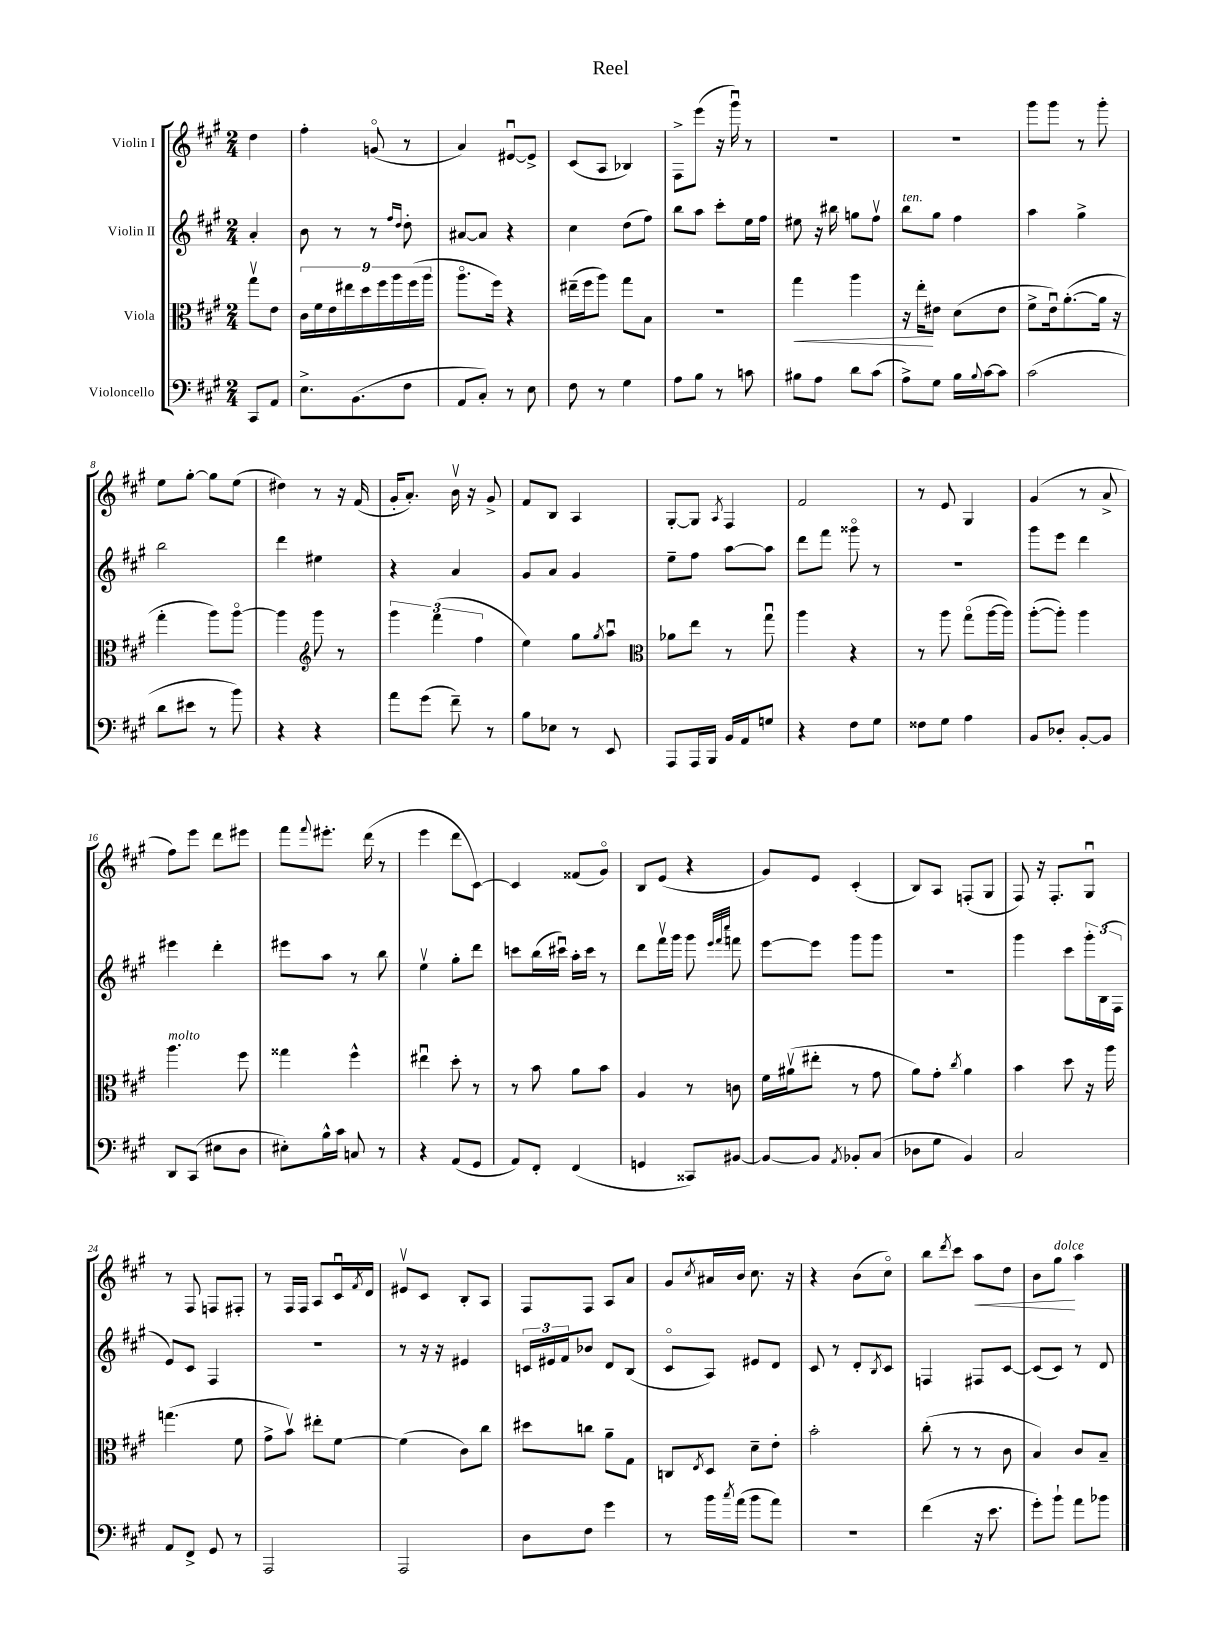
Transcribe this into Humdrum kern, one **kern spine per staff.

**kern	**kern	**dynam	**kern	**kern	**dynam
*part4	*part3	*part3	*part2	*part1	*part1
*staff4	*staff3	*staff3	*staff2	*staff1	*staff1
*I"Violoncello	*I"Viola	*	*I"Violin II	*I"Violin I	*
*clefF4	*clefC3	*	*clefG2	*clefG2	*
*k[f#c#g#]	*k[f#c#g#]	*	*k[f#c#g#]	*k[f#c#g#]	*
*M2/4	*M2/4	*	*M2/4	*M2/4	*
=	=	=	=	=	=
8CC#/L	8gg#v\L	.	4a'/	4dd\	.
8AA/J	8e\J	.	.	.	.
=1	=1	=1	=1	=1	=1
8.E^\L	18c#\LL	.	8b\	4ff#'\	.
.	18f#\	.	.	.	.
.	18e\	.	.	.	.
.	.	.	8r	.	.
.	18ee#X\	.	.	.	.
(8.BB\	.	.	.	.	.
.	18dd\	.	.	.	.
.	.	.	8r	(8gn/	.
.	18ff#\	.	.	.	.
.	18aa\	.	.	.	.
.	.	.	16qqff#/LL	.	.
.	.	.	16qqdd/JJ	.	.
8F#\J	.	.	8dd'\	8r	.
.	(18ff#\	.	.	.	.
.	18aa\JJ	.	.	.	.
=2	=2	=2	=2	=2	=2
8AA/L	8.aa\L	.	[8a#X/L	4a/)	.
8C#'/J)	.	.	8a#/J]	.	.
.	16ff#\Jk)	.	.	.	.
8r	4r	.	4r	[8e#Xu/L	.
8E\	.	.	.	8e#^/J]	.
=3	=3	=3	=3	=3	=3
8F#\	(16ee#X~\LL	.	4cc#\	(8c#/L	.
.	16ff#\J	.	.	.	.
8r	8aa\J)	.	.	8A/J	.
4G#\	8gg#\L	.	(8dd\L	4B-X/)	.
.	8B\J	.	8ff#\J)	.	.
=4	=4	=4	=4	=4	=4
8A\L	2r	.	8bb\L	8F#^\L	.
8B\J	.	.	8aa\J	(8eee\J	.
8r	.	.	8ccc#'\L	16r	.
.	.	.	.	16ggg#u\)	.
8cn\	.	.	16ee\L	8r	.
.	.	.	16ff#\JJ	.	.
=5	=5	=5	=5	=5	=5
!	!	!LO:HP:b	!	!	!
8B#X\L	4gg#\	<	8ee#X\	2r	.
8A\J	.	.	16r	.	.
.	.	.	16bb#X\	.	.
8d\L	4aa\	.	8ggn\L	.	.
(8c#\J	.	.	8ff#v\J	.	.
=6	=6	=6	=6	=6	=6
!	!	!	!LO:TX:a:i:t=ten.	!	!
8A^\L)	16r	.	8bb\L	2r	.
.	16ee'\KL	.	.	.	.
8G#\J	8e#X\J	[	8gg#\J	.	.
16B\LL	(8d\L	.	4ff#\	.	.
8qqB/	.	.	.	.	.
[16c#\J	.	.	.	.	.
8c#\J]	8e#\J	.	.	.	.
=7	=7	=7	=7	=7	=7
(2c#\	8f#^\L	.	4aa\	8ggg#\L	.
.	16eu\k)	.	.	8ggg#\J	.
.	([8.a'\	.	.	.	.
.	.	.	4gg#^\	8r	.
.	16a\Jk]	.	.	8ggg#'\	.
.	16r	.	.	.	.
!!LO:LB:g=z
=8	=8	=8	=8	=8	=8
8d\L	4gg#'\	.	2bb\	8ee\L	.
8e#X\J	.	.	.	[8gg#'\J	.
8r	8aa\L)	.	.	8gg#\L]	.
8b\)	[8aa\J	.	.	(8ee\J	.
=9	=9	=9	=9	=9	=9
4r	4aa\]	.	4ddd\	4dd#X\)	.
*	*clefG2	*	*	*	*
4r	8ggg#\	.	4ee#X\	8r	.
.	8r	.	.	16r	.
.	.	.	.	(16f#/	.
=10	=10	=10	=10	=10	=10
8a\L	6ggg#\	.	4r	16g#'/KL	.
.	.	.	.	8.a'/J)	.
(8g#\J	.	.	.	.	.
.	(6fff#\	.	.	.	.
8f#~\)	.	.	4a/	16bv\	.
.	.	.	.	16r	.
.	6ff#\	.	.	.	.
8r	.	.	.	8g#^/	.
=11	=11	=11	=11	=11	=11
8B\L	4ee\)	.	8g#/L	8f#/L	.
8E-X\J	.	.	8a/J	8B/J	.
8r	8gg#\L	.	4g#/	4A/	.
.	8qgg#/	.	.	.	.
8EE/	8aau\J	.	.	.	.
=12	=12	=12	=12	=12	=12
*	*clefC3	*	*	*	*
8AAA/L	8a-X\L	.	8ee~\L	[8G#'/L	.
16AAA/L	8ee\J	.	8ff#\J	8G#/J]	.
16BBB/JJ	.	.	.	.	.
.	.	.	.	8qA/	.
16BB/LL	8r	.	[8aa\L	4F#/	.
16AA/J	.	.	.	.	.
8Gn/J	8gg#u\	.	8aa\J]	.	.
=13	=13	=13	=13	=13	=13
4r	4aa\	.	8ddd\L	2f#/	.
.	.	.	8fff#\J	.	.
8F#\L	4r	.	8ggg##X\	.	.
8G#\J	.	.	8r	.	.
=14	=14	=14	=14	=14	=14
8F##X\L	8r	.	2r	8r	.
8G#\J	8aa\	.	.	8e/	.
4A\	(8gg#\L	.	.	4G#/	.
.	[16aa\L	.	.	.	.
.	16aa\JJ])	.	.	.	.
=15	=15	=15	=15	=15	=15
8BB/L	([8aa'\L	.	8ggg#\L	(4g#/	.
8D-X'/J	8aa'\J])	.	8eee\J	.	.
[8BB'/L	4aa\	.	4ddd\	8r	.
8BB/J]	.	.	.	8a^/	.
!!LO:LB:g=z
=16	=16	=16	=16	=16	=16
!	!LO:TX:a:i:t=molto	!	!	!	!
8DD/L	4.aa\	.	4eee#X\	8ff#\L)	.
(8CC#/J	.	.	.	8eee\J	.
8E#X\L	.	.	4ddd'\	8ddd\L	.
8D\J	8ff#\	.	.	8eee#X\J	.
=17	=17	=17	=17	=17	=17
8E#X'\L)	4gg##X\	.	8eee#X\L	8fff#\L	.
.	.	.	.	8qqfff#/	.
16B^^\L	.	.	8aa\J	8.eee#X'\J	.
16c#\JJ	.	.	.	.	.
8Cn/	4ff#^^\	.	8r	.	.
.	.	.	.	(16ddd\	.
8r	.	.	8bb\	8r	.
=18	=18	=18	=18	=18	=18
4r	4ee#Xu\	.	4eev\	4eee\	.
(8AA/L	8dd'\	.	8gg#'\L	8ddd\L	.
8GG#/J	8r	.	8ddd\J	[8c#\J)	.
=19	=19	=19	=19	=19	=19
8AA/L)	8r	.	8cccn\L	4c#/]	.
8FF#'/J	8b\	.	(16bb\L	.	.
.	.	.	16ccc#Xu\JJ)	.	.
(4FF#/	8a\L	.	16aa'\LL	(8f##X/L	.
.	.	.	16ccc#\JJ	.	.
.	8b\J	.	8r	8g#/J)	.
=20	=20	=20	=20	=20	=20
4GGn/	4A/	.	8ddd\L	8B/L	.
.	.	.	16fff#v\L	(8e/J	.
.	.	.	16ggg#\JJ	.	.
8CC##X/L)	8r	.	8ggg#\	4r	.
.	.	.	32qqeee/LLL	.	.
.	.	.	32qqfff#/	.	.
.	.	.	32qqcccc#/JJJ	.	.
[8BB#X/J	8cn\	.	8fffn\	.	.
=21	=21	=21	=21	=21	=21
8BB#/L_	16f#\LL	.	[8eee\L	8g#/L)	.
.	(16a#Xv\J	.	.	.	.
8BB#/J]	8ee#X'\J	.	8eee\J]	8e/J	.
8qAA/	.	.	.	.	.
8BB-X'/L	8r	.	8ggg#\L	(4c#'/	.
(8C#/J	8g#\	.	8ggg#\J	.	.
=22	=22	=22	=22	=22	=22
8D-X\L	8a\L)	.	2r	8B/L)	.
8G#\J	8g#'\J	.	.	8A/J	.
.	8qcc#/	.	.	.	.
4BB/)	4a\	.	.	(8Fn'/L	.
.	.	.	.	8G#/J	.
=23	=23	=23	=23	=23	=23
2C#/	4b\	.	4ggg#\	8F#/)	.
.	.	.	.	16r	.
.	.	.	.	8.F#'/L	.
.	8dd\	.	8ccc#\L	.	.
.	16r	.	24ggg#'\L	8G#u/J	.
.	.	.	(24B\	.	.
.	16aa\	.	.	.	.
.	.	.	24F#\JJ	.	.
!!LO:LB:g=z
=24	=24	=24	=24	=24	=24
8AA/L	(4.ggn\	.	8e/L)	8r	.
8FF#^/J	.	.	8c#/J	8F#/	.
8GG#/	.	.	4F#/	8Fn/L	.
8r	8f#\	.	.	8F#X'/J	.
=25	=25	=25	=25	=25	=25
2AAA/	8g#^\L	.	2r	8r	.
.	8bv\J)	.	.	16F#/LL	.
.	.	.	.	16F#/JJ	.
.	8ee#X'\L	.	.	8A/L	.
.	[8f#\J	.	.	16c#u/L	.
.	.	.	.	8qf#/	.
.	.	.	.	16d/JJ	.
=26	=26	=26	=26	=26	=26
2AAA/	(4f#\]	.	8r	8e#Xv/L	.
.	.	.	16r	8c#/J	.
.	.	.	16r	.	.
.	8c#\L)	.	4e#X/	8B'/L	.
.	8cc#\J	.	.	8A/J	.
=27	=27	=27	=27	=27	=27
8D\L	8dd#X\L	.	24cn/LL	8F#/L	.
.	.	.	24e#X/	.	.
.	.	.	24f#/J	.	.
8F#\J	8ccn\J	.	8b-X/J	8F#/J	.
4g#\	8a~\L	.	8d/L	8A/L	.
.	8G#\J	.	(8B/J	8a/J	.
=28	=28	=28	=28	=28	=28
8r	8Cn/L	.	8c#/L	8g#/L	.
.	8qE/	.	.	8qcc#/	.
16b\LL	8D/J	.	8A/J)	16a#X/L	.
8qcc#/	.	.	.	.	.
(16a\JJ	.	.	.	16b/JJ	.
8b\L	8d~\L	.	8e#X/L	8.cc#\	.
8a\J)	8e'\J	.	8d/J	.	.
.	.	.	.	16r	.
=29	=29	=29	=29	=29	=29
2r	2b'\	.	8c#/	4r	.
.	.	.	8r	.	.
.	.	.	8d'/L	(8b\L	.
.	.	.	8qB/	.	.
.	.	.	8c#/J	8cc#\J)	.
=30	=30	=30	=30	=30	=30
(4f#\	(8cc#'\	.	4Fn/	8bb\L	.
.	.	.	.	8qddd/	.
.	8r	.	.	8ccc#\J	.
!	!	!	!	!	!LO:HP:b
16r	8r	.	8F#X/L	8aa\L	<
8.e\	.	.	.	.	.
.	8c#\	.	[8c#/J	8dd\J	.
=31	=31	=31	=31	=31	=31
8g#'\L)	4B/)	.	(8c#/L]	8b\L	.
!	!	!	!	!LO:TX:a:i:t=dolce	!
8b`\J	.	.	8c#/J)	8gg#\J	.
8a\L	8c#/L	.	8r	4aa\	[
8b-X\J	8B~/J	.	8d/	.	.
==	==	==	==	==	==
*-	*-	*-	*-	*-	*-
